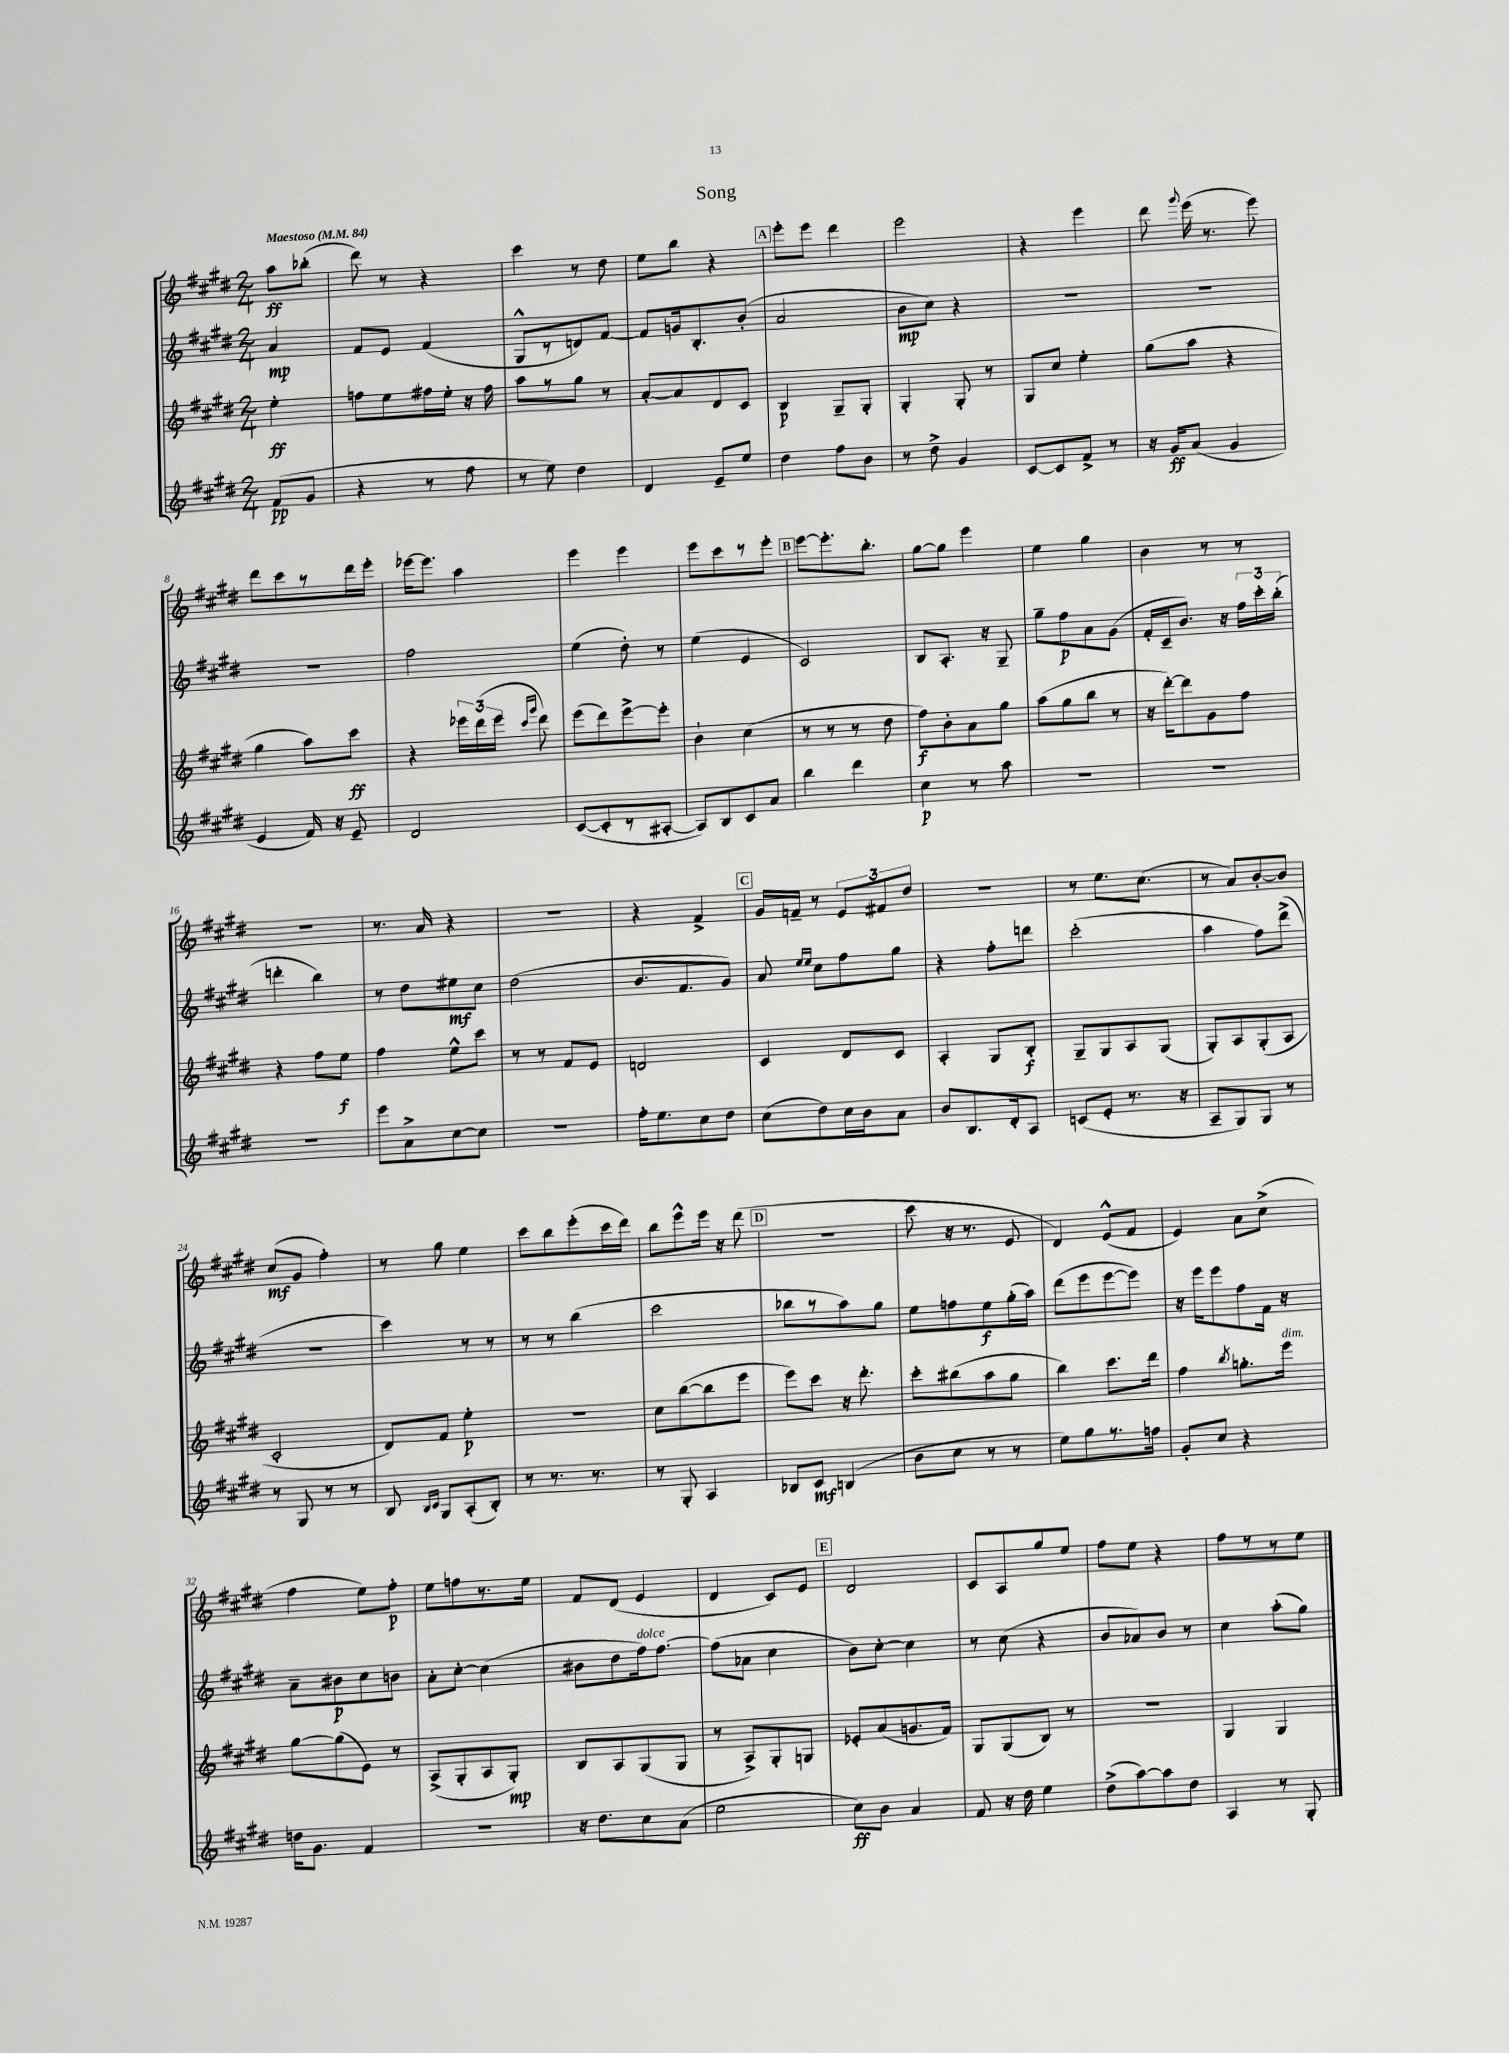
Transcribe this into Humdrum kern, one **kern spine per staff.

**kern	**dynam	**kern	**dynam	**kern	**dynam	**kern	**dynam
*part4	*part4	*part3	*part3	*part2	*part2	*part1	*part1
*staff4	*staff4	*staff3	*staff3	*staff2	*staff2	*staff1	*staff1
*clefG2	*	*clefG2	*	*clefG2	*	*clefG2	*
*k[f#c#g#d#]	*	*k[f#c#g#d#]	*	*k[f#c#g#d#]	*	*k[f#c#g#d#]	*
*M2/4	*	*M2/4	*	*M2/4	*	*M2/4	*
*MM84	*	*MM84	*	*MM84	*	*MM84	*
=	=	=	=	=	=	=	=
!	!	!	!	!	!	!LO:TX:a:B:t=Maestoso	!
(8f#/L	pp	4ee'\	ff	4a/	mp	8aa\L	ff
8g#/J	.	.	.	.	.	(8bb-X'\J	.
=1	=1	=1	=1	=1	=1	=1	=1
4r	.	8ffn\L	.	8f#/L	.	8ddd#\)	.
.	.	8ee\	.	8e/J	.	8r	.
8r	.	16ff#X\L	.	(4f#/	.	4r	.
.	.	16ee'\JJ	.	.	.	.	.
8ff#\	.	16r	.	.	.	.	.
.	.	16ff#\	.	.	.	.	.
=2	=2	=2	=2	=2	=2	=2	=2
8r	.	8aa\L	.	8G#^^/L	.	4ccc#\	.
8ee\)	.	8r	.	8r	.	.	.
4dd#\	.	8gg#\J	.	8dn/)	.	8r	.
.	.	8r	.	[8f#/J	.	8dd#\	.
=3	=3	=3	=3	=3	=3	=3	=3
4d#/	.	[8a'/L	.	8f#/L]	.	8ee\L	.
.	.	8a/]	.	16gn/k	.	8bb\J	.
.	.	.	.	8.B'/	.	.	.
8e~/L	.	8d#/	.	.	.	4r	.
8ee/J	.	8c#/J	.	(8b'/J	.	.	.
!!LO:REH:place=s1:t=A
=4	=4	=4	=4	=4	=4	=4	=4
4dd#\	.	4B/	p	2a/	.	8eee'\L	.
.	.	.	.	.	.	8eee\J	.
8ff#\L	.	8G#~/L	.	.	.	4ddd#\	.
8b\J	.	8G#'/J	.	.	.	.	.
=5	=5	=5	=5	=5	=5	=5	=5
8r	.	4G#'/	.	8b\L	mp	2eee\	.
8dd#^\	.	.	.	8cc#\J)	.	.	.
4g#/	.	8G#'/	.	4r	.	.	.
.	.	8r	.	.	.	.	.
=6	=6	=6	=6	=6	=6	=6	=6
[8c#/L	.	8G#/L	.	2r	.	4r	.
8c#/]	.	8cc#/J	.	.	.	.	.
8f#^/J	.	4ee'\	.	.	.	4eee\	.
8r	.	.	.	.	.	.	.
=7	=7	=7	=7	=7	=7	=7	=7
16r	.	(8gg#\L	.	2r	.	8ddd#\	.
16g#/KL	ff	.	.	.	.	.	.
.	.	.	.	.	.	8qqggg#/	.
(8a/J	.	8aa\J	.	.	.	(16eee\	.
.	.	.	.	.	.	8.r	.
4g#/	.	4r	.	.	.	.	.
.	.	.	.	.	.	8eee\)	.
!!LO:LB:g=z
=8	=8	=8	=8	=8	=8	=8	=8
4e/	.	4gg#\	.	2r	.	8ddd#\L	.
.	.	.	.	.	.	8ccc#\	.
16f#/)	.	8aa\L)	.	.	.	8r	.
16r	.	.	.	.	.	.	.
8e~/	.	8ccc#\J	ff	.	.	16ddd#\L	.
.	.	.	.	.	.	16eee'\JJ	.
=9	=9	=9	=9	=9	=9	=9	=9
2d#/	.	4r	.	2ff#\	.	[16eee-X\KL	.
.	.	.	.	.	.	8.eee-\J]	.
.	.	24eee-X\LL	.	.	.	4aa\	.
.	.	(24ddd#\	.	.	.	.	.
.	.	24eee-\JJ	.	.	.	.	.
.	.	16qqccc#/LL	.	.	.	.	.
.	.	16qqggg#/JJ	.	.	.	.	.
.	.	8ddd#\)	.	.	.	.	.
=10	=10	=10	=10	=10	=10	=10	=10
([8c#/L	.	(8eee\L	.	(4ee\	.	4eee\	.
8c#'/]	.	8ddd#\)	.	.	.	.	.
8r	.	[8eee^\	.	8dd#'\)	.	4eee\	.
[8A#X'/J	.	8eee'\J]	.	8r	.	.	.
=11	=11	=11	=11	=11	=11	=11	=11
8A#/L])	.	4b`\	.	(4ee\	.	8eee\L	.
8B/	.	.	.	.	.	8ccc#\	.
8c#/	.	(4cc#\	.	4e/	.	8r	.
8a/J	.	.	.	.	.	8eee'\J	.
!!LO:REH:place=s1:t=B
=12	=12	=12	=12	=12	=12	=12	=12
4bb\	.	8r	.	2c#/)	.	[8eee\L	.
.	.	8r	.	.	.	8.eee'\]	.
4ddd#\	.	8r	.	.	.	.	.
.	.	.	.	.	.	8.bb'\J	.
.	.	8dd#\	.	.	.	.	.
=13	=13	=13	=13	=13	=13	=13	=13
4cc#\	p	8ff#\L)	f	8B/L	.	[8gg#\L	.
.	.	8b'\	.	8.A'/J	.	8gg#\J]	.
8r	.	8a\	.	.	.	4eee\	.
.	.	.	.	16r	.	.	.
8aa\	.	8gg#\J	.	8G#~/	.	.	.
=14	=14	=14	=14	=14	=14	=14	=14
2r	.	(8aa\L	.	8gg#~\L	.	4ee\	.
.	.	8gg#\	.	8ff#\	p	.	.
.	.	8bb\J	.	8a\	.	4gg#\	.
.	.	8r	.	(8g#\J	.	.	.
=15	=15	=15	=15	=15	=15	=15	=15
2r	.	16r	.	16f#'/LL	.	4b\	.
.	.	[16ddd#'\KL)	.	16c#~/J	.	.	.
.	.	8ddd#\]	.	8.b/J)	.	.	.
.	.	8g#\	.	.	.	8r	.
.	.	.	.	16r	.	.	.
.	.	8ff#\J	.	24ff#\LL	.	8r	.
.	.	.	.	24ccc#'\	.	.	.
.	.	.	.	(24bb'\JJ	.	.	.
!!LO:LB:g=z
=16	=16	=16	=16	=16	=16	=16	=16
2r	.	4r	.	4dddn'\	.	2r	.
.	.	8ff#\L	.	4bb\)	.	.	.
.	.	8ee\J	f	.	.	.	.
=17	=17	=17	=17	=17	=17	=17	=17
8eee\L	.	4ff#\	.	8r	.	8.r	.
8a^\	.	.	.	8dd#\L	.	.	.
.	.	.	.	.	.	16a/	.
[8cc#\	.	8ee^^\L	.	8ee#X\	mf	4r	.
8cc#\J]	.	8ccc#\J	.	8cc#\J	.	.	.
=18	=18	=18	=18	=18	=18	=18	=18
2r	.	8r	.	(2dd#\	.	2r	.
.	.	8r	.	.	.	.	.
.	.	8f#/L	.	.	.	.	.
.	.	8e/J	.	.	.	.	.
=19	=19	=19	=19	=19	=19	=19	=19
16ff#'\KL	.	2dn/	.	8.b/L	.	4r	.
8.ee\	.	.	.	.	.	.	.
.	.	.	.	8.f#/	.	.	.
8cc#\	.	.	.	.	.	4f#^/	.
8dd#\J	.	.	.	8g#/J)	.	.	.
!!LO:REH:place=s1:t=C
=20	=20	=20	=20	=20	=20	=20	=20
(8cc#\L	.	4c#/	.	8a/	.	16g#/LL	.
.	.	.	.	.	.	16fn~/JJ	.
.	.	.	.	16qqee/LL	.	.	.
.	.	.	.	16qqee/JJ	.	.	.
8dd#\)	.	.	.	8cc#\L	.	8r	.
16cc#\L	.	8d#/L	.	8ff#\	.	12e/L	.
16b\J	.	.	.	.	.	.	.
.	.	.	.	.	.	12f#X/	.
8a\J	.	8c#/J	.	8gg#\J	.	.	.
.	.	.	.	.	.	12dd#/J	.
=21	=21	=21	=21	=21	=21	=21	=21
8b/L	.	4A'/	.	4r	.	2r	.
8.B/	.	.	.	.	.	.	.
.	.	8G#/L	.	8ff#'\L	.	.	.
16d#'/k	.	.	.	.	.	.	.
8A/J	.	8B'/J	f	8dddn\J	.	.	.
=22	=22	=22	=22	=22	=22	=22	=22
(8cn/L	.	8G#~/L	.	(2ccc#'\	.	8r	.
8e'/J	.	8G#/	.	.	.	8.ee\L	.
8.r	.	8A/	.	.	.	.	.
.	.	.	.	.	.	(8.cc#\J	.
.	.	(8G#/J	.	.	.	.	.
16r	.	.	.	.	.	.	.
=23	=23	=23	=23	=23	=23	=23	=23
8A~/L	.	8G#'/L)	.	4aa\	.	8r	.
8G#/)	.	8A/	.	.	.	8a/L)	.
8G#/J	.	(8G#'/	.	8ff#\L)	.	[8b'/	.
8r	.	8A/J	.	(8ddd#^\J	.	8b/J]	.
!!LO:LB:g=z
=24	=24	=24	=24	=24	=24	=24	=24
8r	.	2c#'/	.	2r	.	(8cc#/L	mf
8G#/	.	.	.	.	.	8g#/J	.
8r	.	.	.	.	.	4ff#'\)	.
8r	.	.	.	.	.	.	.
=25	=25	=25	=25	=25	=25	=25	=25
8B/	.	8d#/L)	.	4ccc#\)	.	8r	.
16qqB/LL	.	.	.	.	.	.	.
16qqc#/JJ	.	.	.	.	.	.	.
8G#/L	.	8f#/J	.	.	.	8gg#\	.
(8A'/	.	4ee'\	p	8r	.	4ee\	.
8B'/J)	.	.	.	8r	.	.	.
=26	=26	=26	=26	=26	=26	=26	=26
8r	.	2r	.	8r	.	8ccc#\L	.
8.r	.	.	.	8r	.	8bb\	.
.	.	.	.	(4bb\	.	(8eee'\	.
8.r	.	.	.	.	.	.	.
.	.	.	.	.	.	16ccc#\L	.
.	.	.	.	.	.	16ddd#\JJ)	.
=27	=27	=27	=27	=27	=27	=27	=27
8r	.	8cc#\L	.	2ccc#\	.	8bb\L	.
8G#'/	.	([8bb\	.	.	.	8eee^^\	.
4A/	.	8bb\]	.	.	.	16eee\Jk	.
.	.	.	.	.	.	16r	.
.	.	8eee\J	.	.	.	(8ddd#\	.
!!LO:REH:place=s1:t=D
=28	=28	=28	=28	=28	=28	=28	=28
8B-X/L	.	8eee\L)	.	8bb-X\L	.	2r	.
8c#/J	mf	8ccc#\J	.	8r	.	.	.
(4Bn/	.	16r	.	8aa\)	.	.	.
.	.	8.ddd#'\	.	.	.	.	.
.	.	.	.	8gg#\J	.	.	.
=29	=29	=29	=29	=29	=29	=29	=29
8b\L	.	8ccc#'\L	.	8ee\L	.	8ccc#\	.
8cc#\J	.	(8bb#X\	.	8ffn\	.	16r	.
.	.	.	.	.	.	8.r	.
8r	.	8aa\	.	8ee\	f	.	.
8r	.	8gg#\J	.	(16gg#'\L	.	8e/	.
.	.	.	.	16aa\JJ)	.	.	.
=30	=30	=30	=30	=30	=30	=30	=30
8ee\L)	.	4bb\)	.	(8ddd#\L	.	4d#/)	.
8gg#\	.	.	.	8eee\	.	.	.
8.r	.	8.ccc#\L	.	[8eee\	.	(8e^^/L	.
.	.	.	.	8eee\J])	.	8f#/J	.
16ffn\Jk	.	16ddd#\Jk	.	.	.	.	.
=31	=31	=31	=31	=31	=31	=31	=31
8g#'/L	.	4ff#\	.	16r	.	4e/)	.
.	.	.	.	16eee\KL	.	.	.
8cc#/J	.	.	.	8eee\	.	.	.
.	.	8qbb/	.	.	.	.	.
4r	.	8.ggn'\L	.	8ff#\	.	8a\L	.
.	.	.	.	16f#\Jk	.	(8cc#^\J	.
!	!	!LO:TX:a:i:t=dim.	!	!	!	!	!
.	.	16eee\Jk	.	16r	.	.	.
!!LO:LB:g=z
=32	=32	=32	=32	=32	=32	=32	=32
16ddn\KL	.	[8gg#\L	.	8a~\L	.	4ff#\	.
8.g#\J	.	.	.	.	.	.	.
.	.	(8gg#\]	.	8b#X\	p	.	.
4f#/	.	8e\J)	.	8cc#\	.	8ee\L)	.
.	.	8r	.	8bn\J	.	8ff#'\J	p
=33	=33	=33	=33	=33	=33	=33	=33
2r	.	(8A^/L	.	8a'\L	.	8ee\L	.
.	.	8G#'/	.	[8cc#'\J	.	8ffn\	.
.	.	8A/	.	(4cc#\]	.	8.r	.
.	.	8G#'/J)	mp	.	.	.	.
.	.	.	.	.	.	16ee\Jk	.
=34	=34	=34	=34	=34	=34	=34	=34
16r	.	8B/L	.	8b#X\L	.	8f#/L	.
8.dd#\L	.	.	.	.	.	.	.
.	.	8A/	.	8dd#\	.	(8d#/J	.
!	!	!	!	!LO:TX:a:i:t=dolce	!	!	!
8cc#\	.	(8G#/	.	16ff#\k)	.	4e/	.
.	.	.	.	[8.ff#\J	.	.	.
(8a\J	.	8G#/J	.	.	.	.	.
=35	=35	=35	=35	=35	=35	=35	=35
2ee\	.	8r	.	(8ff#\L]	.	4d#/	.
.	.	8A^/L)	.	8a-X\J	.	.	.
.	.	8G#'/	.	4cc#\	.	8c#/L)	.
.	.	8Gn/J	.	.	.	8e/J	.
!!LO:REH:place=s1:t=E
=36	=36	=36	=36	=36	=36	=36	=36
8cc#\L)	ff	8e-X'/L	.	8b\L)	.	2d#/	.
8b\J	.	(8a/	.	[8cc#'\J	.	.	.
4a/	.	8.gn/	.	4cc#\]	.	.	.
.	.	16f#/Jk)	.	.	.	.	.
=37	=37	=37	=37	=37	=37	=37	=37
8f#/	.	8G#/L	.	8r	.	8c#/L	.
16r	.	(8G#/	.	(8cc#\	.	8A/	.
16dd#\	.	.	.	.	.	.	.
4ee\	.	8B/J)	.	4r	.	8gg#/	.
.	.	8r	.	.	.	8ee/J	.
=38	=38	=38	=38	=38	=38	=38	=38
(8dd#^\L	.	2r	.	8b/L	.	8ff#\L	.
[8aa\)	.	.	.	8a-X/)	.	8ee\J	.
8aa\]	.	.	.	8b/J	.	4r	.
8dd#\J	.	.	.	8r	.	.	.
=39	=39	=39	=39	=39	=39	=39	=39
4A/	.	4G#/	.	4cc#\	.	8ff#\L	.
.	.	.	.	.	.	8r	.
8r	.	4G#/	.	(8aa'\L	.	8r	.
8G#'/	.	.	.	8gg#\J)	.	8ee\J	.
==	==	==	==	==	==	==	==
*-	*-	*-	*-	*-	*-	*-	*-
